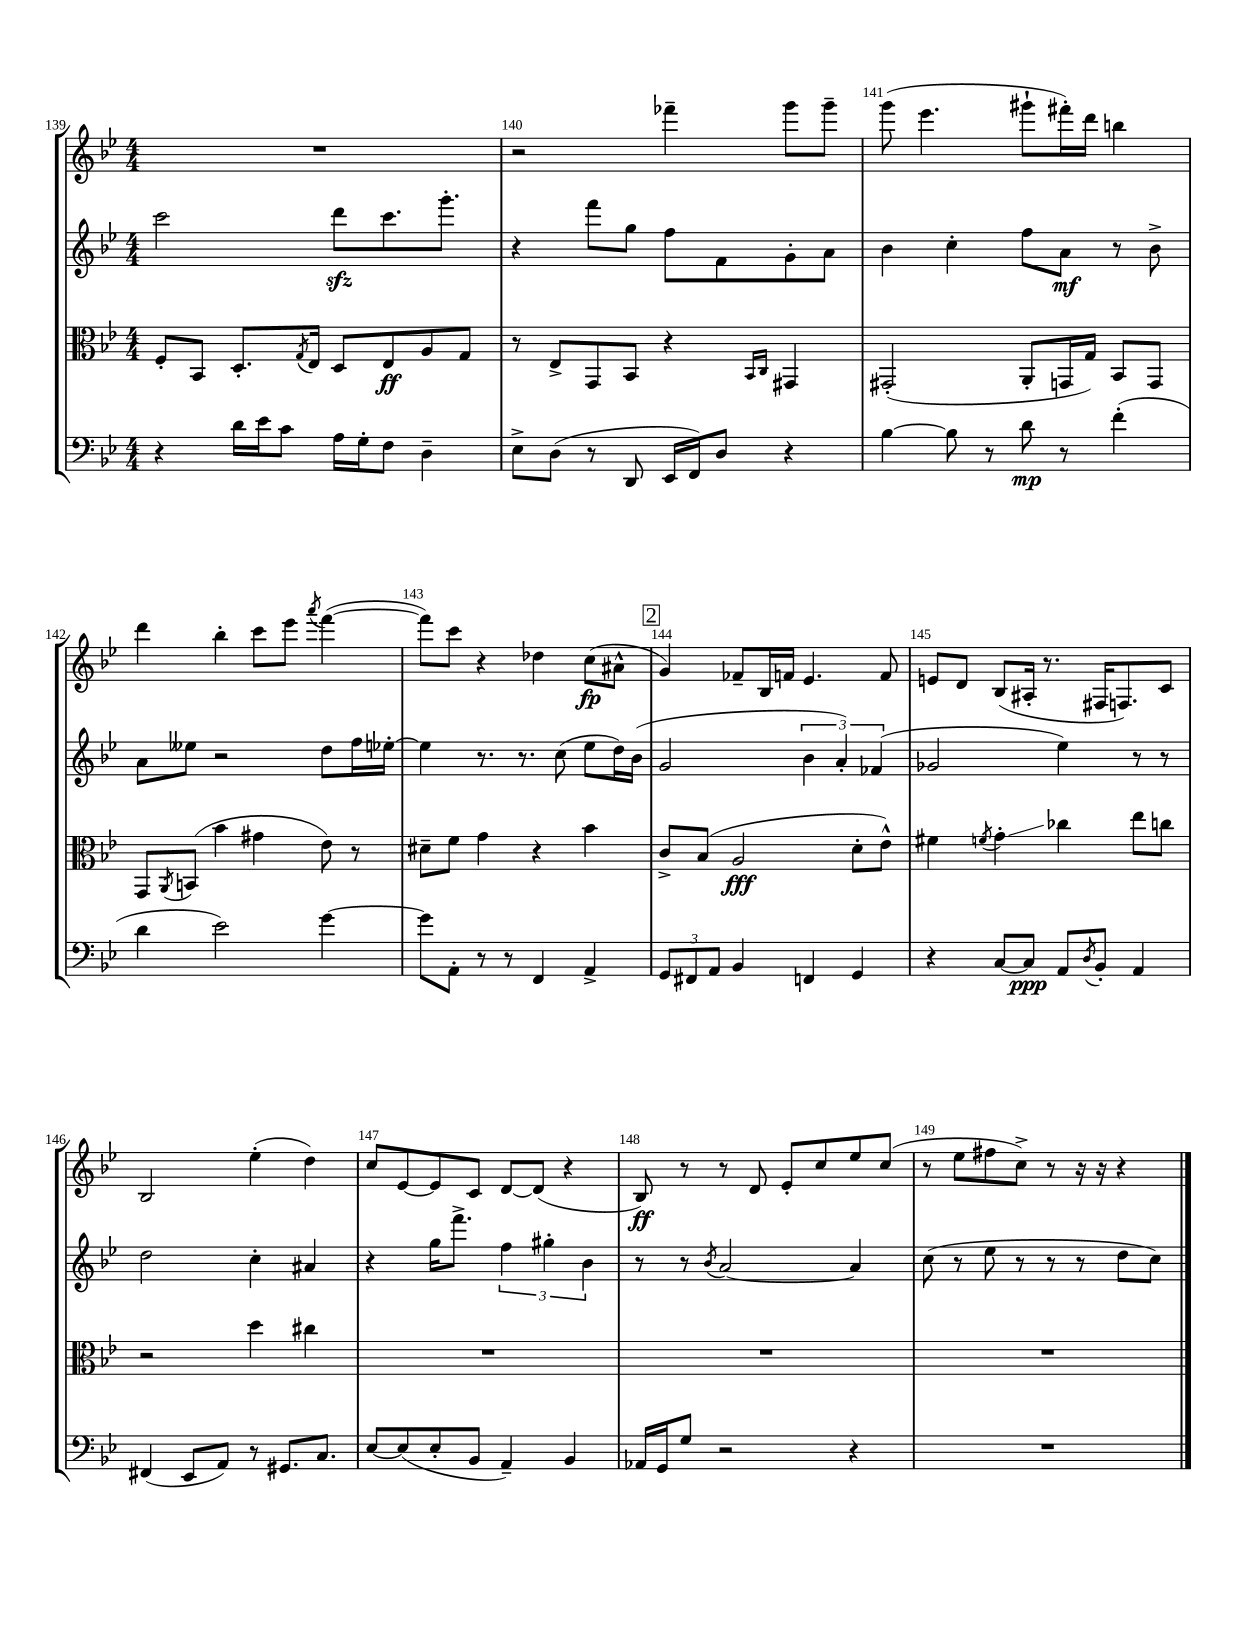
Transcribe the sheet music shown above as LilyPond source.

<<
\new StaffGroup <<
\new Staff = "s0" {
    \clef treble \key bes \major \numericTimeSignature \time 4/4
    R1 |
    r2 fes'''4-- g'''8 g'''8-- |
    g'''8( ees'''4. gis'''8-! fis'''16-.) d'''16 b''4 |
    d'''4 bes''4-. c'''8 ees'''8 \acciaccatura { a'''8 } f'''4~( |
    f'''8) c'''8 r4 des''4 c''8\fp( ais'8-^ |
    \mark \markup { \box "2" } g'4) fes'8-- bes16 f'16 ees'4. f'8 |
    e'8 d'8 bes8( ais16-. r8. fis16 f8.) c'8 |
    bes2 ees''4-.( d''4) |
    c''8 ees'8~ ees'8 c'8 d'8~ d'8( r4 |
    bes8\ff) r8 r8 d'8 ees'8-. c''8 ees''8 c''8( |
    r8 ees''8 fis''8 c''8->) r8 r16 r16 r4 \bar "|." |
}
\new Staff = "s1" {
    \clef treble \key bes \major \numericTimeSignature \time 4/4
    c'''2 d'''8\sfz c'''8. g'''8.-. |
    r4 f'''8 g''8 f''8 f'8 g'8-. a'8 |
    bes'4 c''4-. f''8 a'8\mf r8 bes'8-> |
    a'8 eeses''8 r2 d''8 f''16 ees''16~-. |
    ees''4 r8. r8. c''8( ees''8 d''16) bes'16( |
    \mark \markup { \box "2" } g'2 \tuplet 3/2 { bes'4 a'4-.) fes'4( } |
    ges'2 ees''4) r8 r8 |
    d''2 c''4-. ais'4 |
    r4 g''16 f'''8.-> \tuplet 3/2 { f''4 gis''4-. bes'4 } |
    r8 r8 \acciaccatura { bes'8 } a'2~ a'4 |
    c''8( r8 ees''8 r8 r8 r8 d''8 c''8) \bar "|." |
}
\new Staff = "s2" {
    \clef alto \key bes \major \numericTimeSignature \time 4/4
    f8-. bes,8 d8.-. \acciaccatura { g8 } ees16 d8 ees8\ff a8 g8 |
    r8 ees8-> g,8 bes,8 r4 \grace { bes,16 c16 } gis,4 |
    gis,2-.( a,8-. g,16 g16) bes,8 g,8 |
    g,8 \acciaccatura { a,8 } b,8( bes'4 gis'4 ees'8) r8 |
    dis'8-- f'8 g'4 r4 bes'4 |
    \mark \markup { \box "2" } c'8-> bes8( a2\fff d'8-. ees'8-^) |
    fis'4 \acciaccatura { f'8 } g'4-.\glissando ces''4 ees''8 c''8 |
    r2 d''4 cis''4 |
    R1 |
    R1 |
    R1 \bar "|." |
}
\new Staff = "s3" {
    \clef bass \key bes \major \numericTimeSignature \time 4/4
    r4 d'16 ees'16 c'8 a16 g16-. f8 d4-- |
    ees8-> d8( r8 d,8 ees,16 f,16) d8 r4 |
    bes4~ bes8 r8 d'8\mp r8 f'4-.( |
    d'4 ees'2) g'4~ |
    g'8 a,8-. r8 r8 f,4 a,4-> |
    \mark \markup { \box "2" } \tuplet 3/2 { g,8 fis,8 a,8 } bes,4 f,4 g,4 |
    r4 c8~ c8\ppp a,8 \acciaccatura { d8 } bes,8-. a,4 |
    fis,4( ees,8 a,8) r8 gis,8. c8. |
    ees8~ ees8( ees8-. bes,8 a,4--) bes,4 |
    aes,16 g,16 g8 r2 r4 |
    R1 \bar "|." |
}
>>
>>
\layout { \context { \Score currentBarNumber = #139 \override BarNumber.break-visibility = ##(#f #t #t) barNumberVisibility = #all-bar-numbers-visible } }
